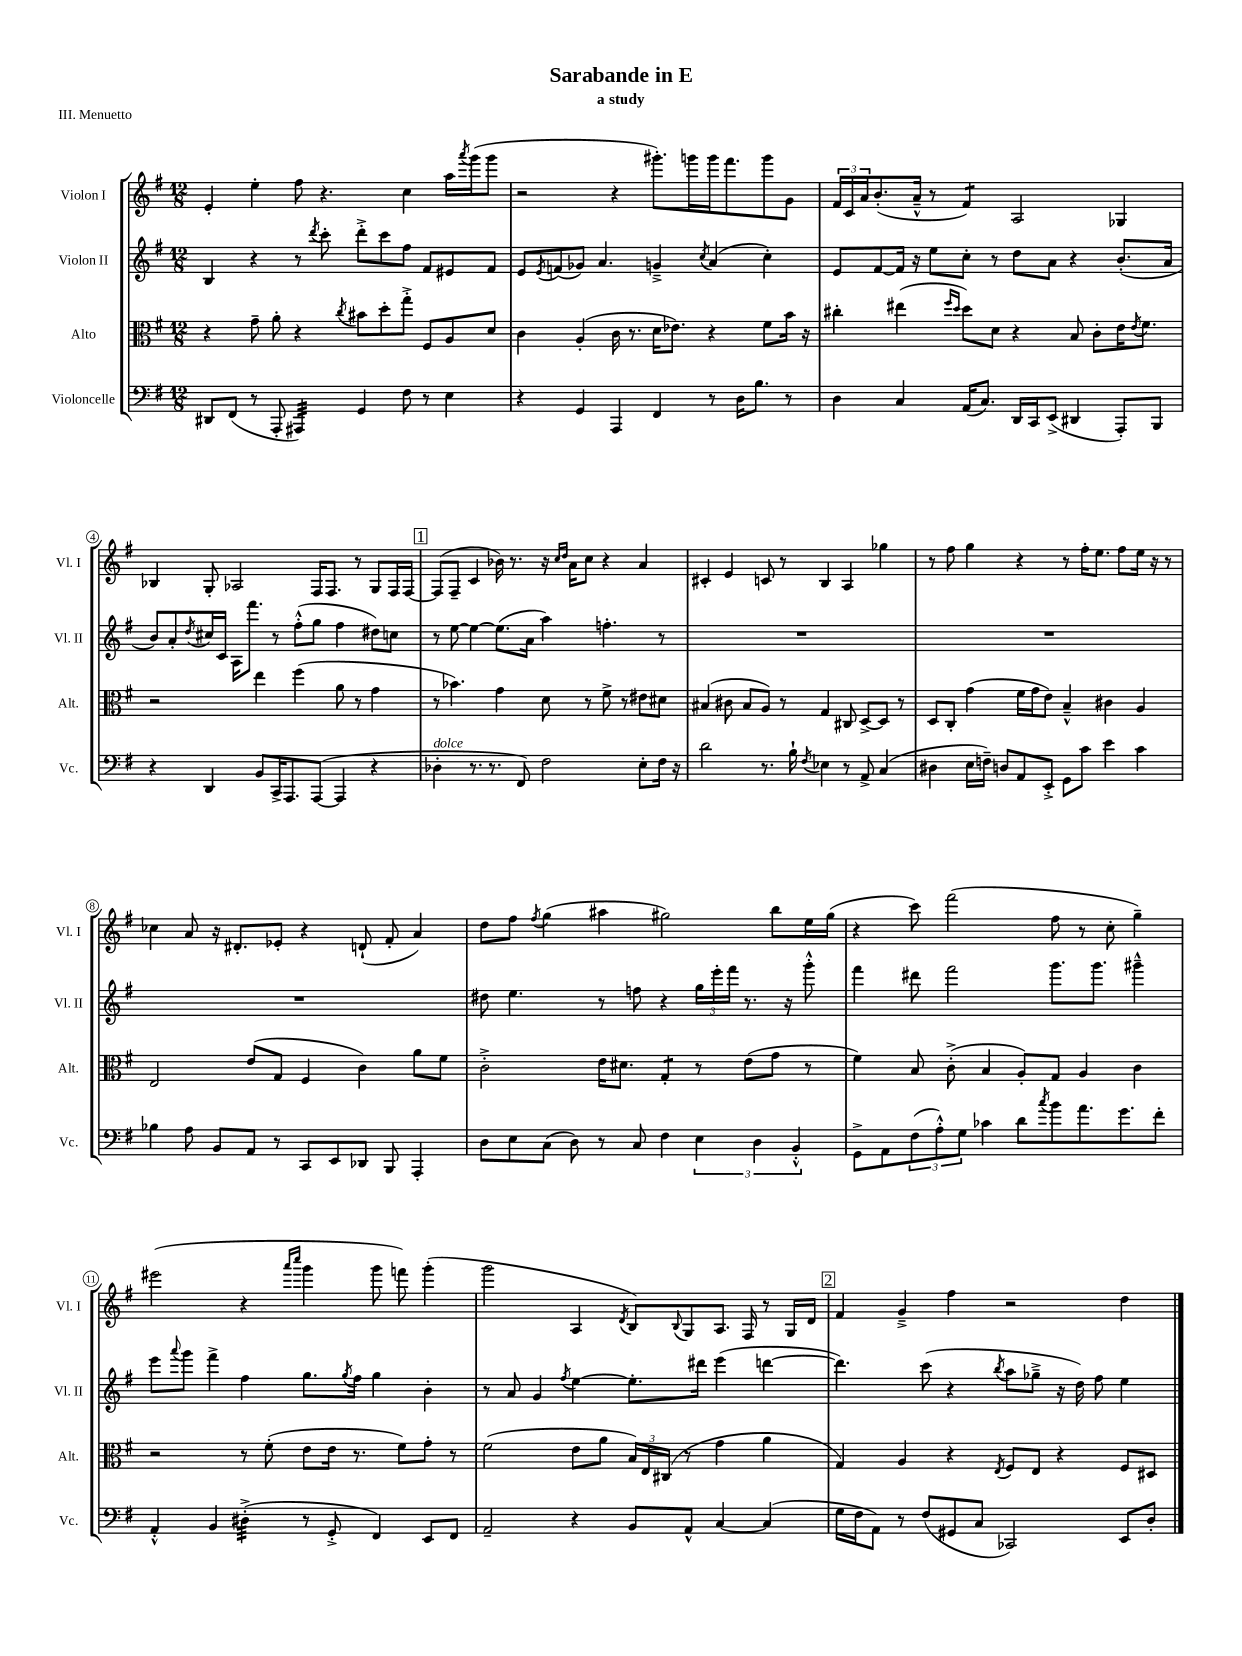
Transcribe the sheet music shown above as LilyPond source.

\header { title = "Sarabande in E" subtitle = "a study" piece = "III. Menuetto" }
<<
\new StaffGroup <<
\new Staff = "s0" \with { instrumentName = "Violon I" shortInstrumentName = "Vl. I" } {
    \clef treble \key g \major \numericTimeSignature \time 12/8
    e'4-. e''4-. fis''8 r4. c''4 a''16 \acciaccatura { a'''8 } g'''16( g'''8 |
    r2 r4 gis'''8.-.) g'''16 g'''16 fis'''8. g'''8 g'8 |
    \tuplet 3/2 { fis'16 c'16 a'16 } b'8.-.( a'16---^ r8 fis'4:8) a2 ges4 |
    bes4 g8-. aes2 fis16 fis8. r8 g8 fis16 fis16~ |
    \mark \markup { \box "1" } fis8( fis8-- c'4 bes'16) r8. r16 \grace { c''16 d''16 } a'16 c''8 r4 a'4 |
    cis'4-. e'4 c'8 r8 b4 a4 ges''4 |
    r8 fis''8 g''4 r4 r8 fis''16-. e''8. fis''8 e''16 r16 r8 |
    ces''4 a'8 r16 dis'8.-. ees'8-. r4 d'8-!( fis'8-. a'4) |
    d''8 fis''8 \acciaccatura { fis''8 } g''4( ais''4 gis''2) b''8 e''16 gis''16( |
    r4 c'''8) fis'''2( fis''8 r8 c''8-. g''4--) |
    eis'''2( r4 \grace { a'''16 c''''16 } g'''4 g'''8 f'''8) g'''4-.( |
    g'''2 a4 \acciaccatura { d'8 } b8) \appoggiatura { b8 } g8 a8. fis16 r8 g16 d'16 |
    \mark \markup { \box "2" } fis'4 g'4---> fis''4 r2 d''4 \bar "|." |
}
\new Staff = "s1" \with { instrumentName = "Violon II" shortInstrumentName = "Vl. II" } {
    \clef treble \key g \major \numericTimeSignature \time 12/8
    b4 r4 r8 \acciaccatura { d'''8 } c'''8-. d'''8-.-> c'''8 fis''8 fis'8 eis'8 fis'8 |
    e'8 \acciaccatura { e'8 } f'8( ges'8) a'4. g'4---> \acciaccatura { c''8 } a'4( c''4-.) |
    e'8 fis'8~ fis'16 r16 e''8 c''8-. r8 d''8 a'8 r4 b'8.-.( a'16 |
    b'8) a'8-. \acciaccatura { d''8 } cis''16 c'16 a16 fis'''8. r8 fis''8-.-^( g''8 fis''4 dis''8) c''8 |
    \mark \markup { \box "1" } r8 e''8~ e''4~ e''8.( a'16 a''4) f''4.-. r8 |
    R1. |
    R1. |
    R1. |
    dis''8 e''4. r8 f''8 r4 \tuplet 3/2 { g''16 e'''16-. fis'''16 } r8. r16 g'''8-.-^ |
    fis'''4 dis'''8 fis'''2 g'''8. g'''8. gis'''4---^ |
    e'''8 \appoggiatura { a'''8 } g'''8 fis'''4-> fis''4 g''8. \acciaccatura { g''8 } fis''16 g''4 b'4-. |
    r8 a'8 g'4 \acciaccatura { fis''8 } e''4~ e''8.-. dis'''16 e'''4( d'''4~ |
    \mark \markup { \box "2" } d'''4.) c'''8( r4 \acciaccatura { b''8 } a''8 ges''8---> r16 d''16) fis''8 e''4 \bar "|." |
}
\new Staff = "s2" \with { instrumentName = "Alto" shortInstrumentName = "Alt." } {
    \clef alto \key g \major \numericTimeSignature \time 12/8
    r4 g'8-- a'8-. r4 \acciaccatura { c''8 } bis'8 d''8-. g''8-.-> fis8 a8 d'8 |
    c'4 a4-.( c'16 r8. d'16 ees'8.) r4 fis'8 b'16 r16 |
    cis''4-. eis''4( \grace { fis''16 d''16 } d''8) d'8 r4 b8 c'8-. e'16 \acciaccatura { e'8 } fis'8. |
    r2 e''4 fis''4( a'8 r8 g'4 |
    \mark \markup { \box "1" } r8 bes'4.) g'4 d'8 r8 fis'8-> r8 eis'8 dis'8 |
    bis4( cis'8 bis8 a8) r8 g4 cis8 d8~-> d8 r8 |
    d8 c8-. g'4( fis'16 g'16 e'8) b4---^ cis'4 a4 |
    e2 e'8( g8 fis4 c'4) a'8 fis'8 |
    c'2-.-> e'16 dis'8. g4:8-. r8 e'8( g'8 r8 |
    fis'4) b8 c'8-.->( b4 a8-.) g8 a4 c'4 |
    r2 r8 fis'8-.( e'8 e'16 r8. fis'8) g'8-. r8 |
    fis'2( e'8 a'8 \tuplet 3/2 { b16) e16 cis16( } r8 g'4 a'4 |
    \mark \markup { \box "2" } g4) a4 r4 \acciaccatura { e8 } fis8 e8 r4 fis8 dis8 \bar "|." |
}
\new Staff = "s3" \with { instrumentName = "Violoncelle" shortInstrumentName = "Vc." } {
    \clef bass \key g \major \numericTimeSignature \time 12/8
    dis,8 fis,8( r8 a,,8-. ais,,4:32) g,4 fis8 r8 e4 |
    r4 g,4 a,,4 fis,4 r8 d16 b8. r8 |
    d4 c4 a,16( c8.) d,16 c,16 e,8->( dis,4 a,,8-.) b,,8 |
    r4 d,4 b,8 c,16-> a,,8. a,,8~( a,,4 r4 |
    \mark \markup { \box "1" } des4-.^\markup { \italic "dolce" } r8. r8. fis,8) fis2 e8-. fis16 r16 |
    d'2 r8. b16-! \acciaccatura { fis8 } ees4 r8 a,8-> c4( |
    dis4 e16 f16--) d8 a,8 e,8-.-> g,8 c'8 e'4 c'4 |
    bes4 a8 b,8 a,8 r8 c,8 e,8 des,8 b,,8 a,,4-. |
    d8 e8 c8( d8) r8 c8 fis4 \tuplet 3/2 { e4 d4 b,4-.-^ } |
    g,8-> a,8 \tuplet 3/2 { fis8( a8-.-^) g8 } ces'4 d'8 \acciaccatura { c''8 } b'8 a'8. g'8. fis'8-. |
    a,4-.-^ b,4 dis4:32-.->( r8 g,8-.-> fis,4) e,8 fis,8 |
    a,2-- r4 b,8 a,8-^ c4~ c4( |
    \mark \markup { \box "2" } g16 fis16 a,8) r8 fis8( gis,8 c8 ces,2) e,8 d8-. \bar "|." |
}
>>
>>
\layout { \context { \Score \override BarNumber.stencil = #(make-stencil-circler 0.1 0.3 ly:text-interface::print) } }
